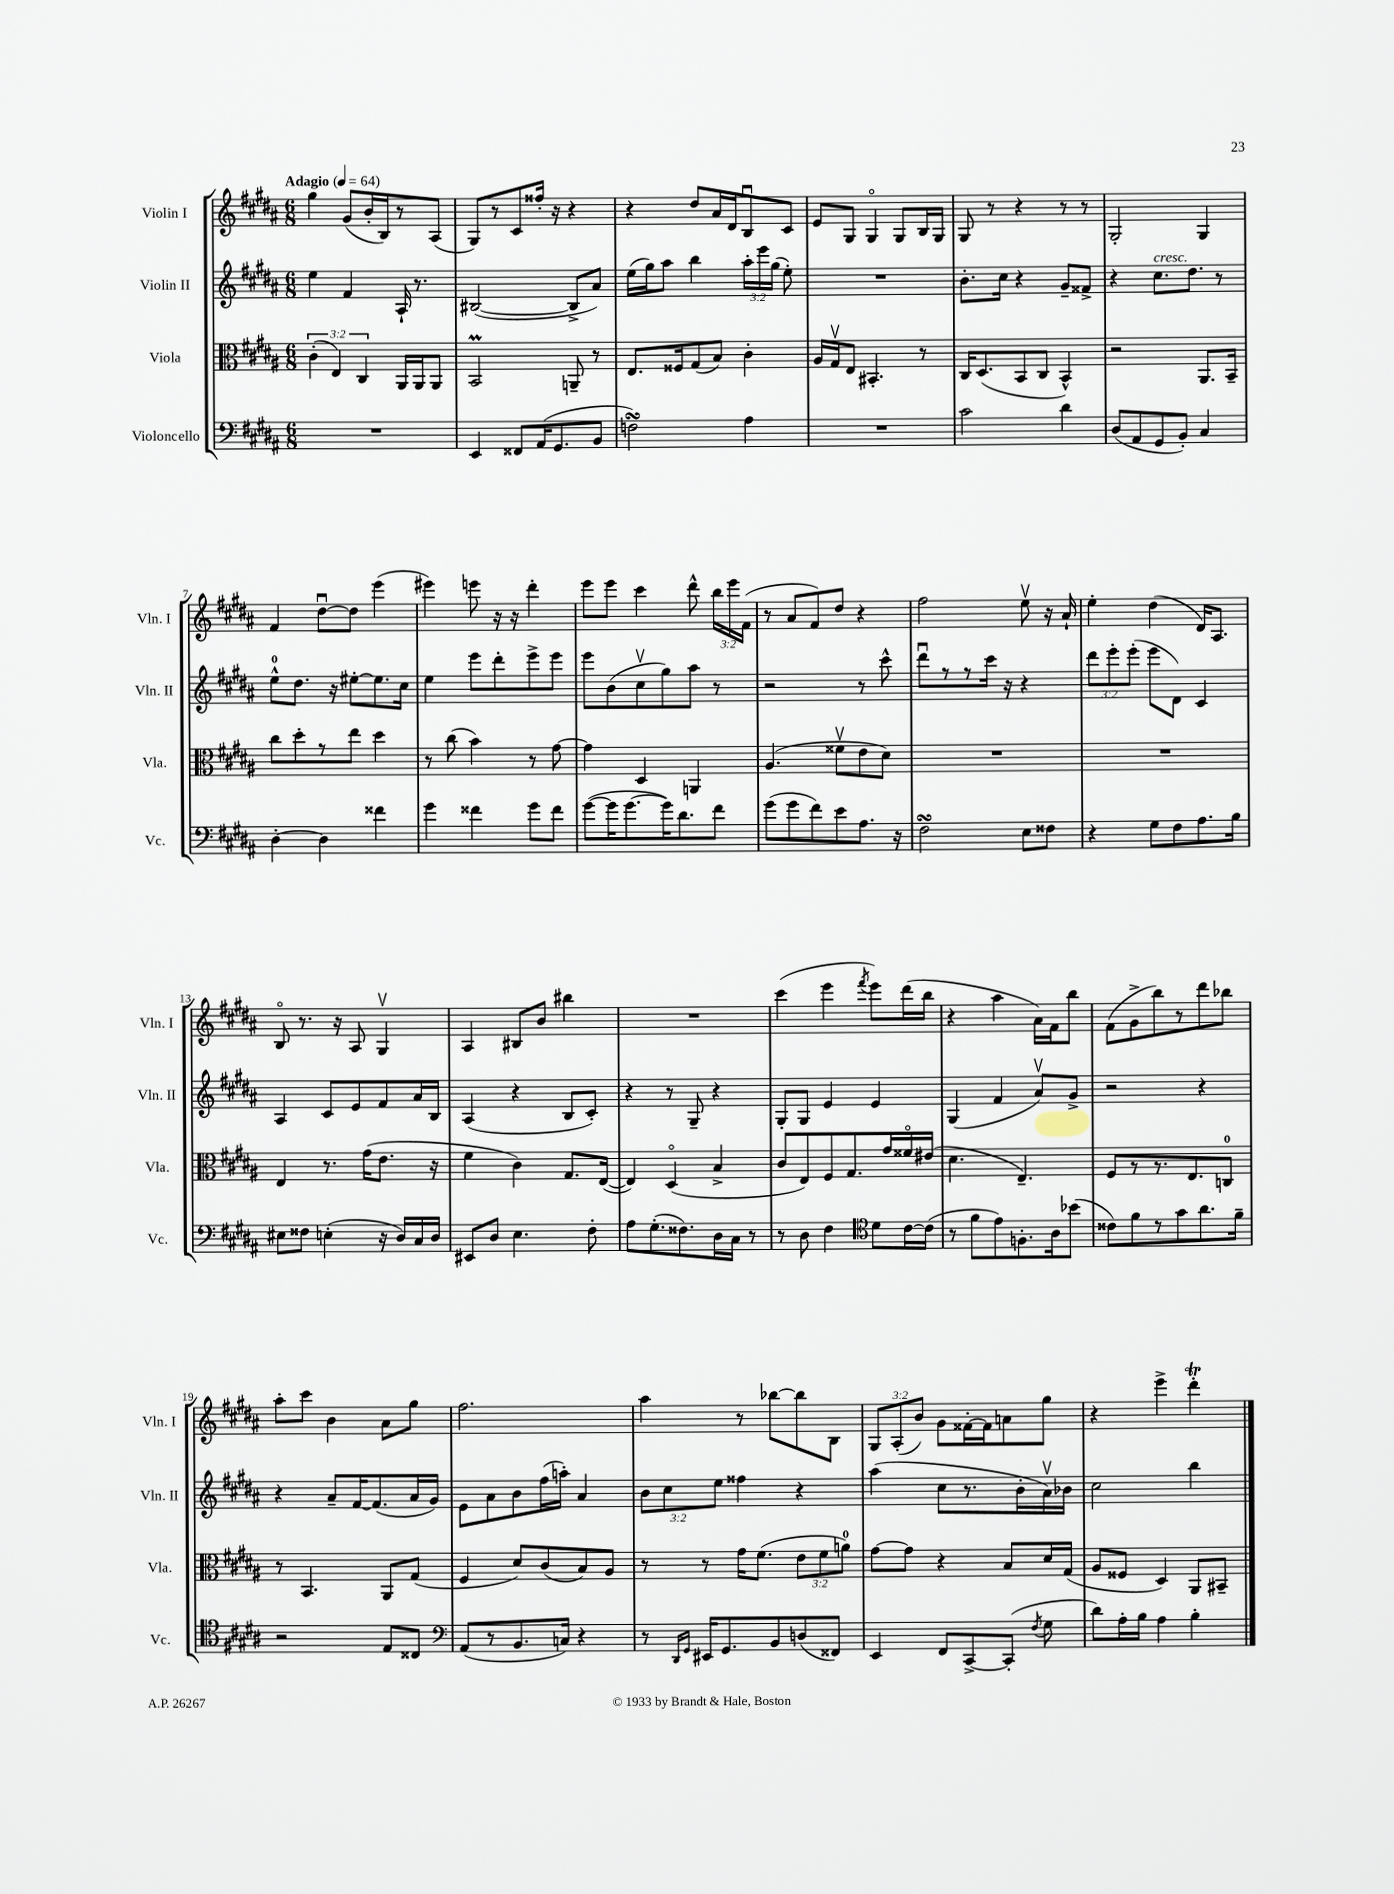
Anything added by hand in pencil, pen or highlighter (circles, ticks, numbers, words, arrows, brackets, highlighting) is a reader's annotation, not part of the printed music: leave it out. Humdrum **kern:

**kern	**kern	**kern	**kern
*staff4	*staff3	*staff2	*staff1
*clefF4	*clefC3	*clefG2	*clefG2
*k[f#c#g#d#a#]	*k[f#c#g#d#a#]	*k[f#c#g#d#a#]	*k[f#c#g#d#a#]
*M6/8	*M6/8	*M6/8	*M6/8
*MM64	*MM64	*MM64	*MM64
2.r	(6c#'	4ee	4gg#
.	6E)	.	.
.	.	4f#	(8g#
.	6C#	.	.
.	.	.	16b'
.	.	.	16B)
.	16AA#	16A#`	8r
.	16AA#	8.r	.
.	8AA#	.	(8A#
=	=	=	=
4EE	2BB	([2B#	8G#)
.	.	.	8r
8FF##	.	.	8c#
(16AA#	.	.	16ff##'
8.GG#	.	.	16r
.	8AA~	8B#^]	4r
8BB	8r	8a#)	.
=	=	=	=
2F)	8.E	(16ee	4r
.	.	16gg#)	.
.	.	8aa#	.
.	16F##	.	.
.	(8G#	4bb	8dd#
.	8B)	.	16a#
.	.	.	16d#
4A#	4c#'	24aa#'	8Bu
.	.	24eee	.
.	.	(24gg#	.
.	.	8ee')	8c#
=	=	=	=
2.r	16A#	2.r	8e
.	16G#v	.	.
.	8E	.	8G#
.	4.BB#'	.	4G#o
.	.	.	8G#
.	8r	.	16B
.	.	.	16G#
=	=	=	=
2c#	16C#	8.b'	8G#
.	(8.D#	.	.
.	.	.	8r
.	.	16cc#	.
.	8BB	4r	4r
.	8C#	.	.
4d#	4BB^^)	8g#~	8r
.	.	8f##^	8r
=	=	=	=
(8D#	2r	4r	2G#'
8AA#	.	.	.
8GG#	.	8.cc#	.
8BB')	.	.	.
.	.	8.dd#	.
4C#	8.AA#	.	4G#
.	.	8r	.
.	16BB~	.	.
=	=	=	=
[4D#'	8cc#	8ee^^	4f#
.	8dd#'	8.dd#	.
4D#]	8r	.	[8dd#u
.	.	16r	.
.	8ee	[8ee#'	8dd#]
4f##	4dd#	8.ee#]	(4eee
.	.	16cc#	.
=	=	=	=
4g#	8r	4ee	4eee#)
.	(8cc#	.	.
4f##	4b)	8eee	8eee
.	.	8ddd#'	16r
.	.	.	16r
8g#	8r	8eee^	4ddd#'
8f##	[8g#	8eee	.
=	=	=	=
([8g#	4g#]	8eee	8eee
16g#]	.	(8b	8eee
[8.g#	.	.	.
.	4D#	8cc#v	4ccc#
16g#])	.	8gg#)	.
8.d#	.	.	.
.	4AA	8aa#	8ddd#^^
8f#	.	8r	24bb
.	.	.	24eee
.	.	.	(24f#
=	=	=	=
(8g#	(4.A#	2r	8r
8g#	.	.	8a#
8f#)	.	.	8f#)
8e	8f##v	.	8dd#
8.A#	8e	8r	4r
.	8d#)	8ccc#^^	.
16r	.	.	.
=	=	=	=
2F#	2.r	8ddd#u	2ff#
.	.	8r	.
.	.	8r	.
.	.	16ccc#	.
.	.	16r	.
8E	.	4r	8eev
8F##	.	.	16r
.	.	.	16a#`
=	=	=	=
4r	2.r	12ddd#	4ee'
.	.	12eee'	.
.	.	(12eee'	.
8G#	.	8eee	(4dd#
8F#	.	8d#)	.
8.A#	.	4c#	16d#)
.	.	.	8.A#
16B	.	.	.
=	=	=	=
8E#	4E	4A#	8Bo
8F##	.	.	8.r
(4E'	8.r	8c#	.
.	.	.	16r
.	.	8e	8A#
.	(16g#	.	.
16r	8.e	8f#	4G#v
16D#)	.	.	.
16C#	.	16a#	.
16D#	16r	16B	.
=	=	=	=
8EE#	4f#	(4A#	4A#
8D#	.	.	.
4.E	4c#)	4r	8B#
.	.	.	8b
.	8.G#	8B	4bb#
8F#'	.	8c#')	.
.	([16E	.	.
=	=	=	=
8A#	4E])	4r	2.r
(8.G#'	.	.	.
.	(4D#o	8r	.
8.F##)	.	.	.
.	.	8G#~	.
16D#	4B^	4r	.
16C#	.	.	.
8r	.	.	.
=	=	=	=
8r	8c#	8G#'	(4ccc#
8D#	8E)	8G#	.
4F#	8F#	4e	4eee
.	8.G#	.	.
*clefC4	*	*	*
.	.	.	8qfff#
8d#	.	4e	8eee)
.	16g#	.	.
[16c#	16f##o	.	(16ddd#
(16c#]	(16e#	.	16bb
=	=	=	=
8r	4.d#	(4G#	4r
8f#	.	.	.
8e)	.	4f#	4aa#
8.F'	4.E~)	.	.
.	.	8a#v)	16a#)
16A#	.	.	16f#
(8b-	.	8g#^	8bb
=	=	=	=
8c##)	8F#	2r	(8f#
8f#	8r	.	8g#^
8r	8.r	.	8bb)
8g#	.	.	8r
.	8.E	.	.
8.a#	.	4r	8ddd#
.	8C	.	8bb-
16f#~	.	.	.
=	=	=	=
2r	8r	4r	8aa#'
.	4.BB	.	8ccc#
.	.	8a#~	4b
.	.	[16f#	.
.	.	(8.f#]	.
8E	8AA#	.	8a#
8C##	(8G#	16a#	8gg#
.	.	16g#)	.
=	=	=	=
*clefF4	*	*	*
(8AA#	4F#	8e	2.ff#
8r	.	8a#	.
8.BB	8d#)	8b	.
.	(8c#	(16ff#	.
16C)	.	16aa')	.
4r	8B)	4a#	.
.	8A#	.	.
=	=	=	=
8r	8r	12b	4aa#
.	.	12cc#	.
16qqDD#	.	.	.
16qqGG#	.	.	.
16EE#	8r	.	.
.	.	12ee	.
8.GG#	.	.	.
.	16g#	4ff##	8r
.	(8.f#	.	.
8BB	.	.	[8bb-
(8D	12e	4r	8bb-]
.	12f#	.	.
8FF##)	.	.	8B
.	12a)	.	.
=	=	=	=
4EE	[8g#	(4aa#	12G#
.	.	.	(12A#'
.	8g#]	.	.
.	.	.	12b)
8FF#	4r	8cc#	8g#
[8CC#^	.	8.r	[16f##'
.	.	.	16f##]
(8CC#']	8B	.	8a
.	.	16b'	.
8qF#	.	.	.
8G#	16d#	16a#v)	8gg#
.	(16G#	16b-	.
=	=	=	=
8d#)	8A#	2cc#	4r
16A#'	8F##	.	.
16B	.	.	.
4A#	4D#)	.	4eee^
4B'	8AA#	4bb	4ddd#'
.	8BB#~	.	.
==	==	==	==
*-	*-	*-	*-
